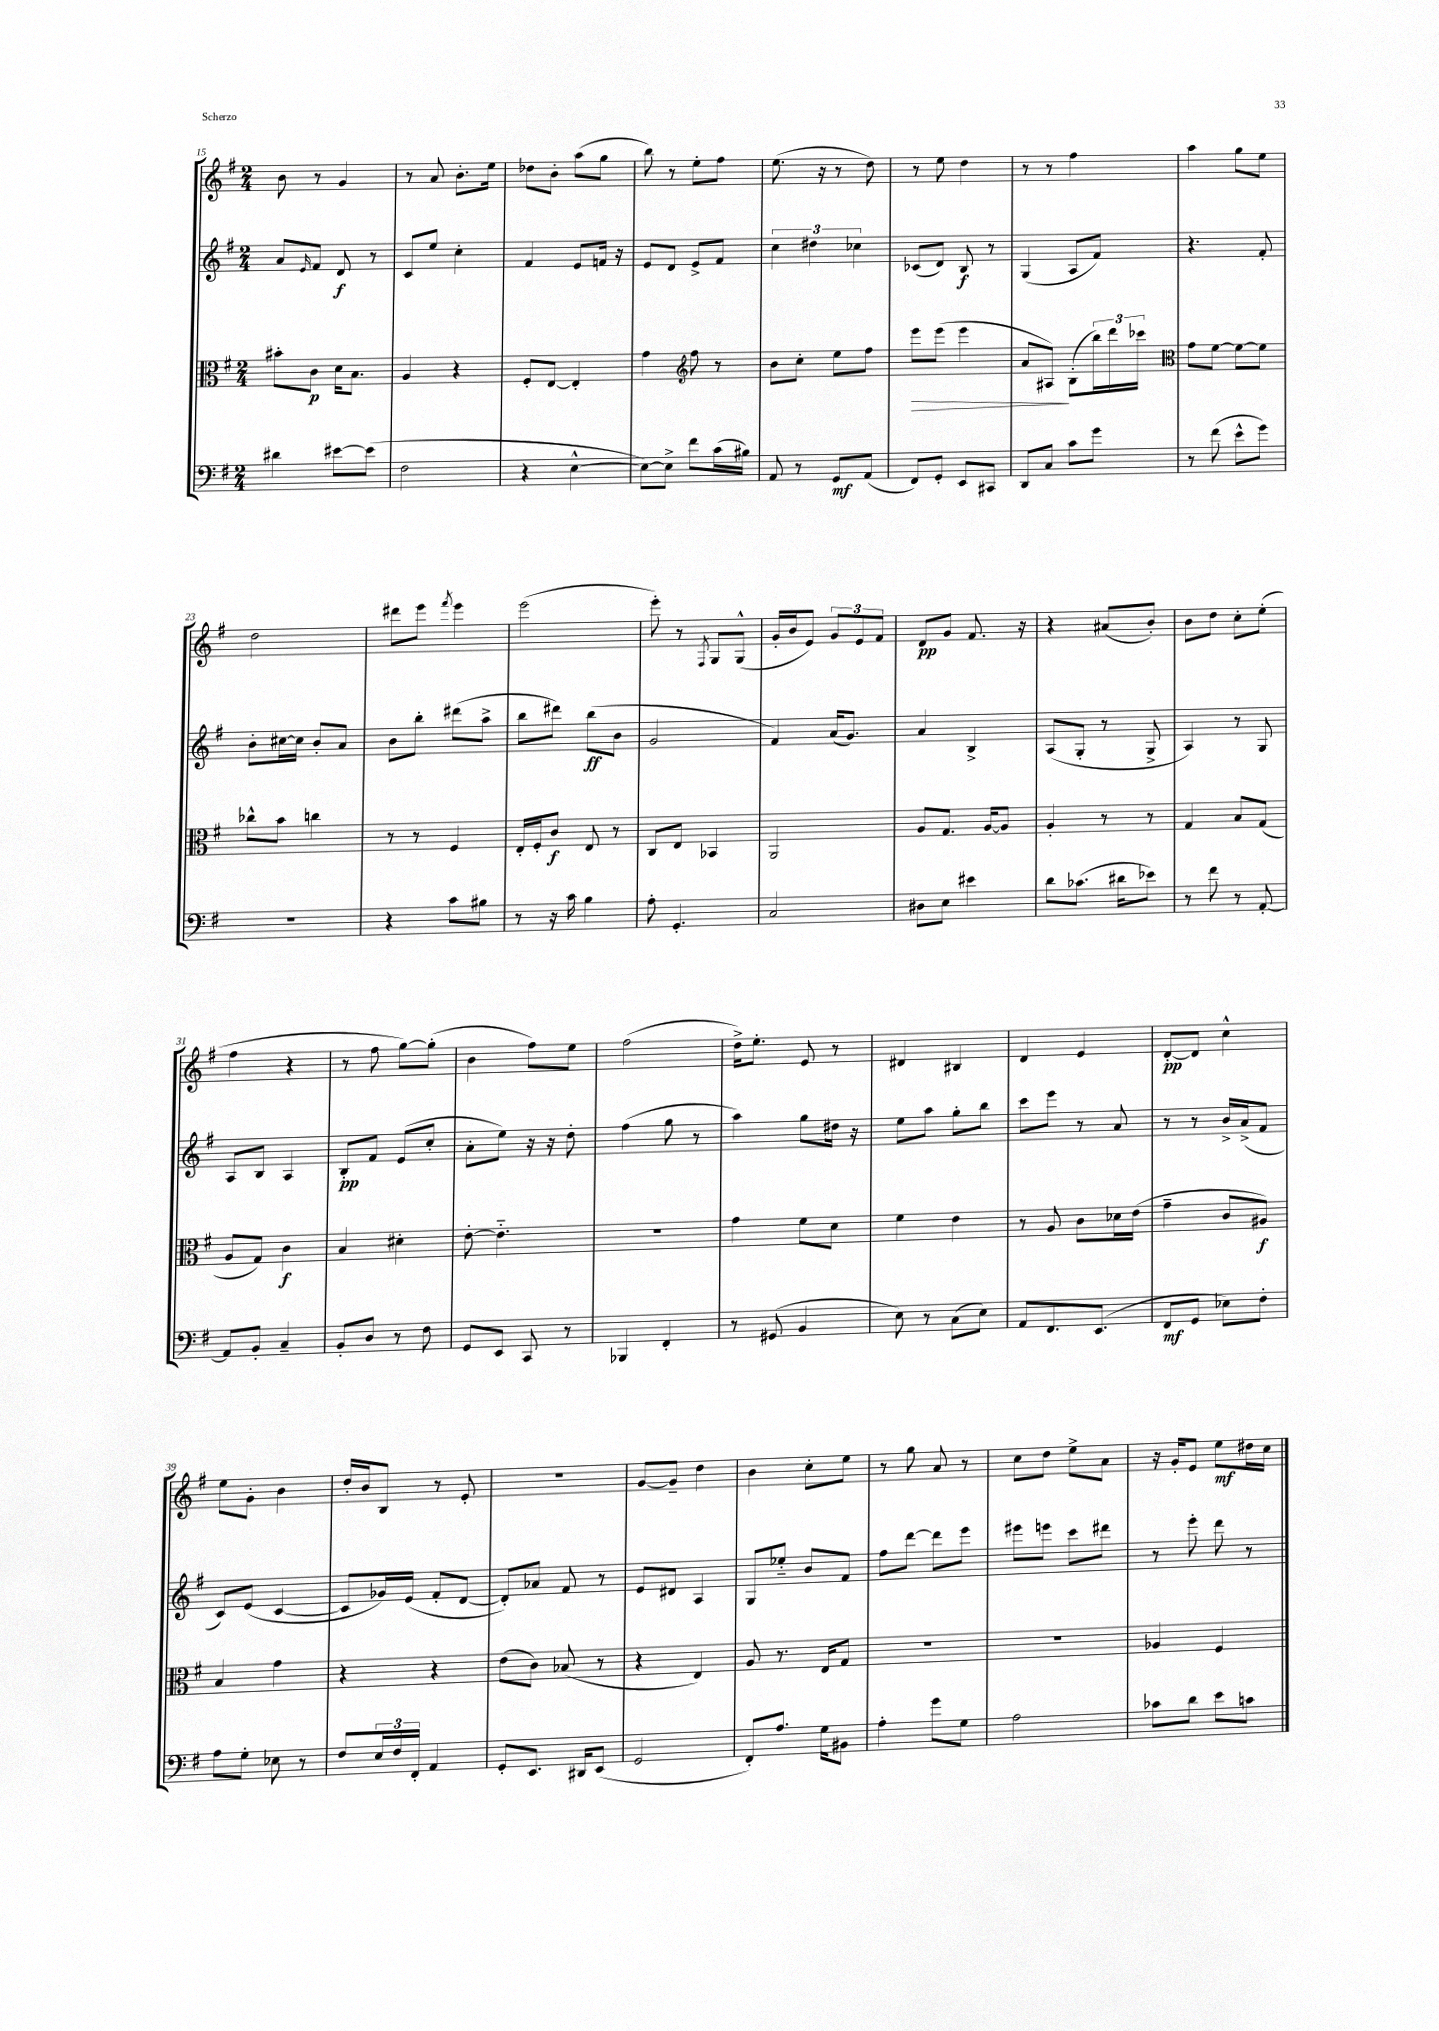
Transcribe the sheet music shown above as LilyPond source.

<<
\new StaffGroup <<
\new Staff = "s0" {
    \clef treble \key g \major \numericTimeSignature \time 2/4
    b'8 r8 g'4 |
    r8 a'8 b'8.-. e''16 |
    des''8 b'8-. a''8( g''8 |
    b''8) r8 e''8-. fis''8 |
    e''8.( r16 r8 d''8) |
    r8 e''8 d''4 |
    r8 r8 fis''4 |
    a''4 g''8 e''8 |
    d''2 |
    dis'''8 e'''8 \acciaccatura { fis'''8 } e'''4 |
    e'''2( |
    e'''8-.) r8 \acciaccatura { fis8 } g8 g8-^( |
    g'16-. b'16 e'8) \tuplet 3/2 { g'8 e'8 fis'8 } |
    d'8\pp g'8 fis'8. r16 |
    r4 ais'8( b'8-.) |
    b'8 d''8 c''8-. e''8-.( |
    fis''4 r4 |
    r8 fis''8 g''8~) g''8-.( |
    b'4 fis''8) e''8 |
    fis''2( |
    d''16->) e''8.-. e'8 r8 |
    dis'4 bis4 |
    d'4 e'4 |
    d'8~-.\pp d'8 c''4-^ |
    e''8 g'8-. b'4 |
    d''16-. b'16 b8 r8 e'8-. |
    r2 |
    g'8~ g'8-- d''4 |
    b'4 c''8-. e''8 |
    r8 g''8 a'8 r8 |
    c''8 d''8 e''8-> a'8 |
    r16 g'16-. e'8 e''8\mf dis''16 c''16 \bar "|." |
}
\new Staff = "s1" {
    \clef treble \key g \major \numericTimeSignature \time 2/4
    a'8 \grace { e'16 } fis'8 d'8\f r8 |
    c'8 e''8 c''4-. |
    fis'4 e'8 f'16 r16 |
    e'8 d'8 e'8-> fis'8 |
    \tuplet 3/2 { c''4 dis''4 ces''4 } |
    ces'8( d'8) b8\f r8 |
    g4( a8 fis'8) |
    r4. fis'8-. |
    b'8-. cis''16~ cis''16 b'8-. a'8 |
    b'8 b''8-. dis'''8( a''8-> |
    b''8 dis'''8) b''8\ff( b'8 |
    g'2 |
    fis'4) a'16( g'8.) |
    a'4 b4-> |
    a8( g8-. r8 g8-> |
    a4) r8 g8 |
    a8 b8 a4 |
    b8-.\pp fis'8 e'8( c''8-. |
    a'8-. e''8) r16 r16 d''8-. |
    fis''4( g''8 r8 |
    a''4) g''8 dis''16 r16 |
    e''8 a''8 g''8-. b''8 |
    c'''8 e'''8 r8 a'8 |
    r8 r8 b'16-> a'16->( fis'8 |
    c'8) e'8( c'4~ |
    c'8 ges'16) e'16( fis'8-. d'8~ |
    d'8-.) aes'8 fis'8 r8 |
    e'8 dis'8 a4 |
    g8 ees''8-_ b'8 fis'8 |
    fis''8 d'''8~ d'''8 e'''8 |
    eis'''8 e'''8 c'''8 dis'''8 |
    r8 e'''8-. d'''8 r8 \bar "|." |
}
\new Staff = "s2" {
    \clef alto \key g \major \numericTimeSignature \time 2/4
    bis'8-. c'8\p d'16 b8. |
    a4 r4 |
    fis8-. e8~ e4-. |
    g'4 \clef treble fis''8 r8 |
    b'8 c''8-. e''8 fis''8 |
    e'''8\> e'''8( e'''4 |
    a'8 ais8\!) b8-.( \tuplet 3/2 { b''16) d'''16 ces'''16 } |
    \clef alto g'8 fis'8~ fis'8~ fis'8 |
    ces''8-^ b'8 c''4 |
    r8 r8 fis4 |
    e16-. fis16-. c'8\f e8 r8 |
    c8 e8 bes,4 |
    a,2 |
    a8 g8. a16~ a8 |
    a4-. r8 r8 |
    g4 b8 g8( |
    a8 g8) c'4\f |
    b4 dis'4-. |
    e'8~-. e'4.-_ |
    R2 |
    g'4 fis'8 d'8 |
    fis'4 e'4 |
    r8 a8 c'8 des'16 e'16( |
    g'4-- c'8 ais8\f) |
    b4 g'4 |
    r4 r4 |
    e'8( c'8) bes8( r8 |
    r4 e4) |
    a8 r8. e16 g8 |
    R2 |
    R2 |
    aes4 fis4 \bar "|." |
}
\new Staff = "s3" {
    \clef bass \key g \major \numericTimeSignature \time 2/4
    dis'4 eis'8~ eis'8( |
    fis2 |
    r4 e4~-^ |
    e8~) e8-> fis'8 c'16( bis16) |
    a,8 r8 g,8\mf a,8( |
    fis,8) g,8-. e,8 cis,8 |
    d,8 c8 c'8 g'8 |
    r8 fis'8( e'8-^ g'8) |
    R2 |
    r4 c'8 bis8 |
    r8 r16 c'16 b4 |
    a8-. g,4.-. |
    c2 |
    dis8 e8 eis'4 |
    d'8 ces'8.( dis'16 ees'8) |
    r8 fis'8 r8 a,8~-. |
    a,8 b,8-. c4-- |
    b,8-. d8 r8 fis8 |
    g,8 e,8 c,8 r8 |
    bes,,4 fis,4-. |
    r8 gis,8( b,4 |
    e8) r8 c8( e8) |
    a,8 fis,8. e,8.( |
    fis,8\mf g,8 ees8) fis8-. |
    a8 g8-. ees8 r8 |
    fis8 \tuplet 3/2 { e16 fis16 fis,16-. } a,4 |
    g,8-. e,8. dis,16 e,8( |
    g,2 |
    fis,8-.) a8. g16 bis,8 |
    a4-. g'8 g8 |
    a2 |
    ces'8 d'8 e'8 c'8 \bar "|." |
}
>>
>>
\layout { \context { \Score currentBarNumber = #15 } }
